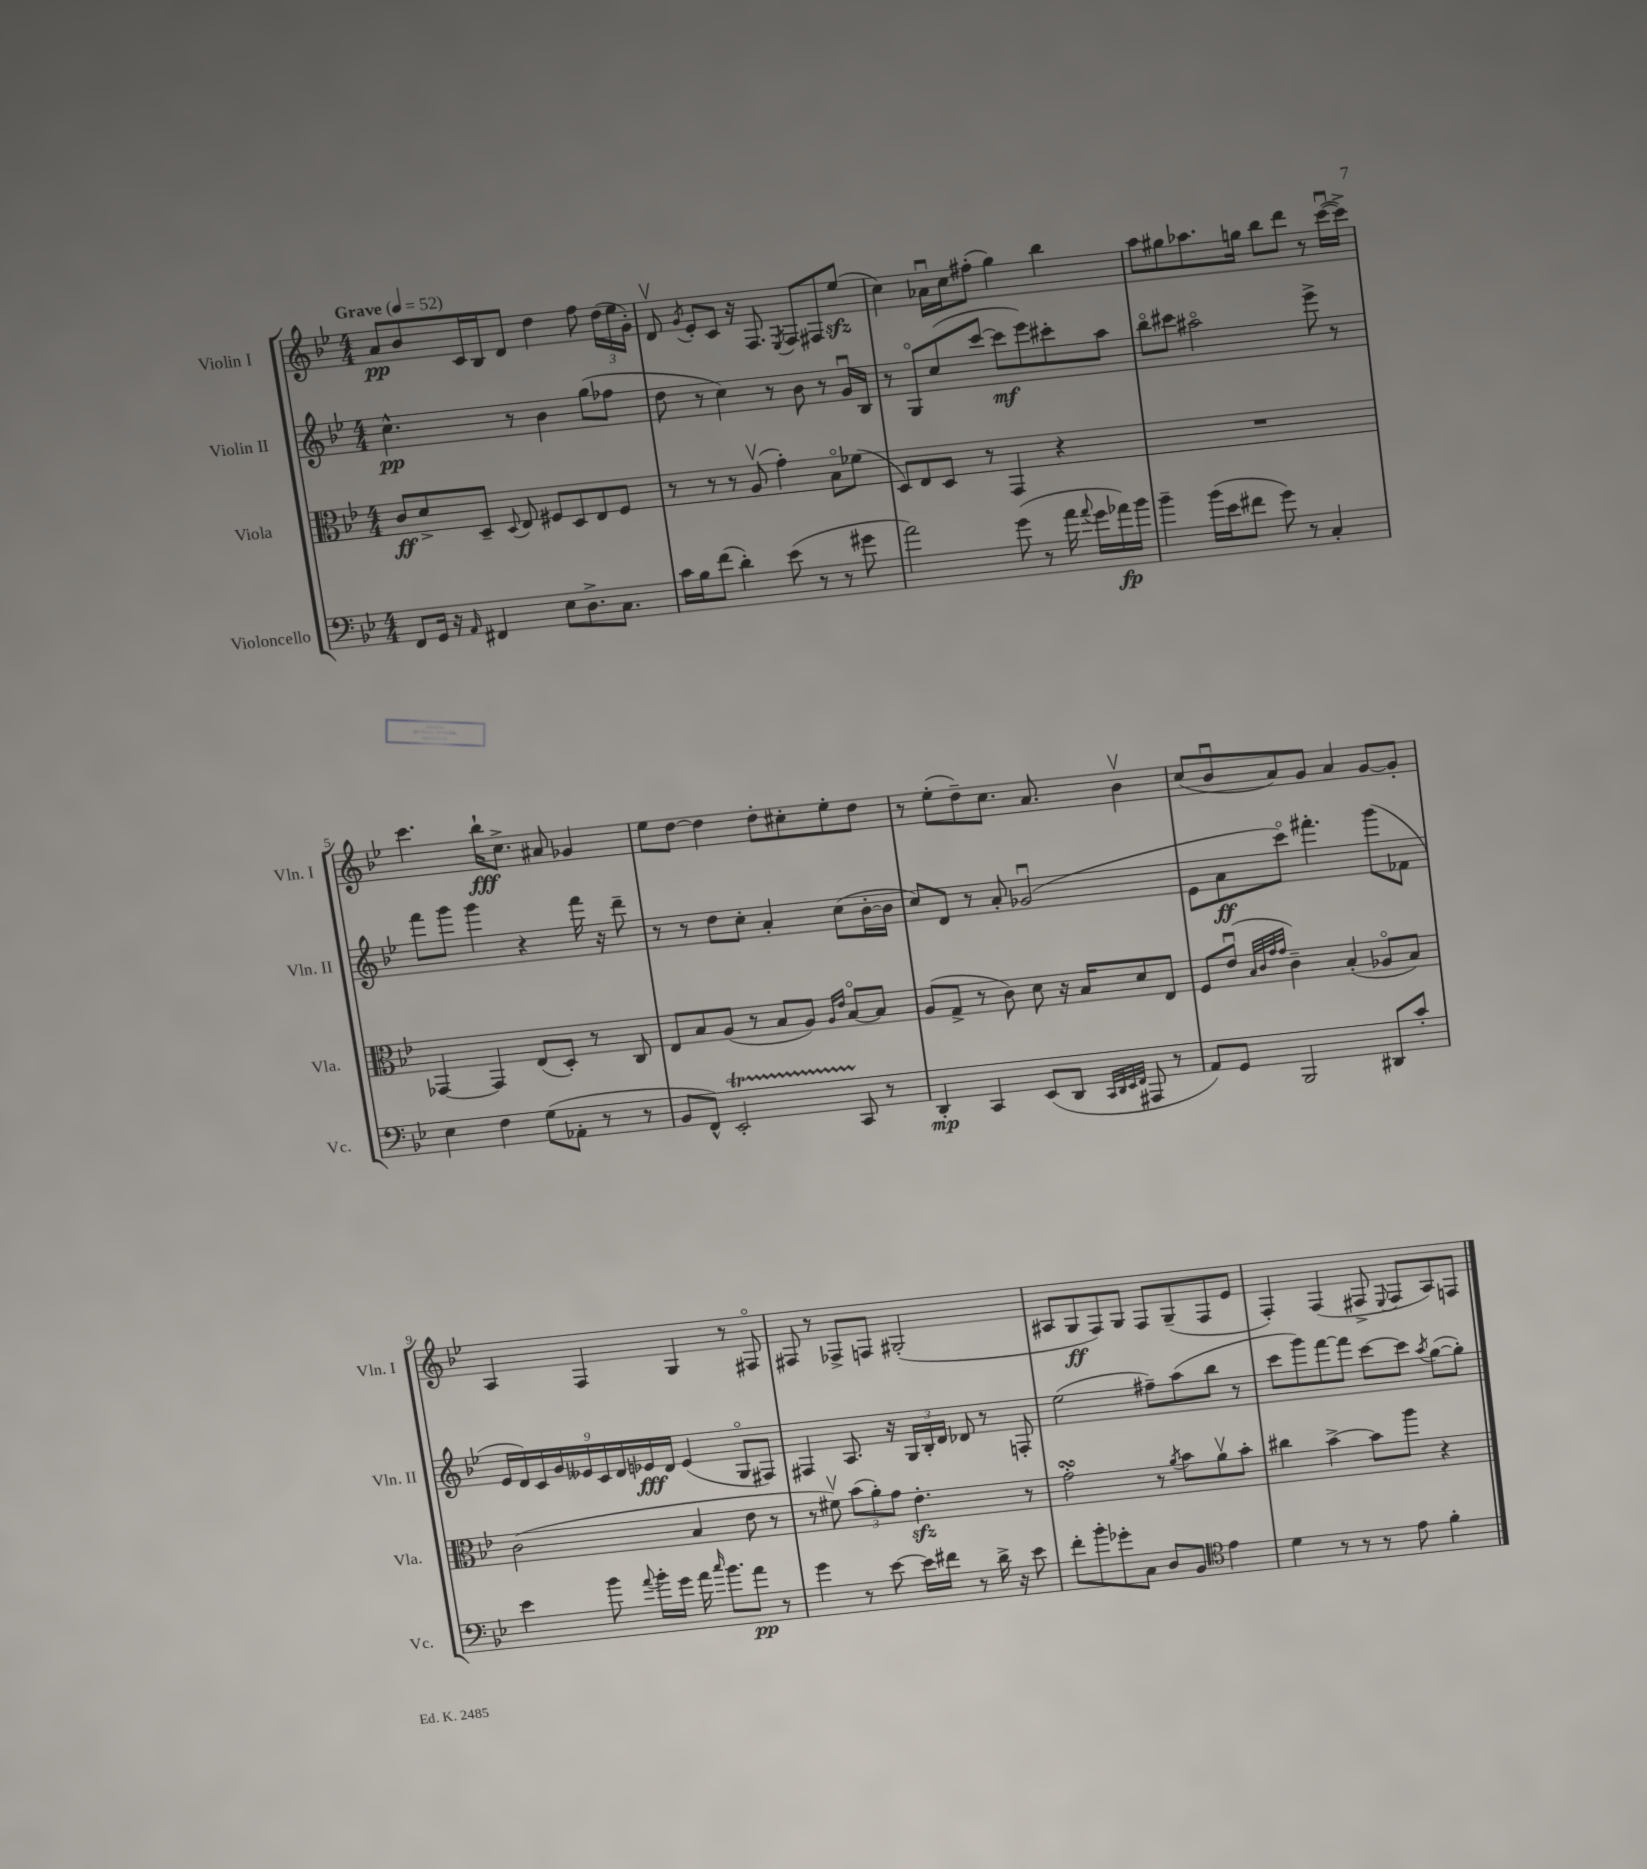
<<
\new StaffGroup <<
\new Staff = "s0" \with { instrumentName = "Violin I" shortInstrumentName = "Vln. I" } {
    \clef treble \key bes \major \numericTimeSignature \time 4/4 \tempo "Grave" 4 = 52
    \autoBeamOff a'8[\pp bes'8 c'16 bes16 d'8] d''4 f''8 \tuplet 3/2 { d''16[( ees''16 g'16]-.) } |
    d'8\upbow \acciaccatura { g'8 } ees'8[-. c'8] r16 f8. \acciaccatura { ees8 } f8[ fis8 ees''8]\sfz( |
    c''4) aes'16[\downbow c''16 fis''8]-.( g''4) bes''4 |
    a''8[ gis''8 aes''8. g''16] bes''8[ d'''8] r8 c'''16[~\downbow( c'''16]->) |
    c'''4. bes''16[-!\fff c''8.]-> ais'8 ges'4 |
    ees''8[ d''8]~ d''4 d''8[-. cis''8-. ees''8-. d''8] |
    r8 ees''8[-.( d''8--) c''8.] a'8. bes'4\upbow |
    c''8[( bes'8\downbow a'8) g'8] a'4 g'8[~ g'8]-. |
    a4 f4 g4 r8 fis8\flageolet |
    fis8 r8 fes8[-> f8] gis2-.( |
    ais8[ g8\ff f8) g8] f8[ g8--( f8 ees'8] |
    f4-.) f4( fis8-> \appoggiatura { ees8 } fis8[ a8) f8] \bar "|." |
}
\new Staff = "s1" \with { instrumentName = "Violin II" shortInstrumentName = "Vln. II" } {
    \clef treble \key bes \major \numericTimeSignature \time 4/4
    \autoBeamOff c''4.-^\pp r8 bes'4 g''8[( fes''8] |
    d''8 r8 c''4) r8 bes'8 r8 g'16[\downbow bes16] |
    r8 g8[\flageolet c''8( c'''8]~ c'''8[\mf ees'''8) cis'''8-. a''8] |
    bes''8[\flageolet cis'''8] ais''2\flageolet ees'''8-> r8 |
    f'''8[ g'''8] g'''4 r4 f'''16 r16 d'''8-- |
    r8 r8 d''8[ c''8]-. a'4-. c''8[( bes'16~-. bes'16] |
    c''8[) d'8] r8 a'8-. ges'2\downbow( |
    ees'8[ a'8\ff c'''8]\flageolet) fis'''4.-. g'''8[( fes'8] |
    \tuplet 9/8 { ees'16[ d'16) c'16 g'16 eeses'16 c'16 d'16 ees'16\fff d'16] } ees'4( g8[\flageolet fis8]) |
    fis4 a8. r16 \tuplet 3/2 { g16[ bes16-. d'16] } des'8 r8 f8-. |
    ees''2( fis''8[--) a''8( bes''8] r8 |
    c'''8[ g'''8) f'''8~ f'''8] c'''8[~ c'''8] \acciaccatura { a''8 } g''8[~( g''8]-.) \bar "|." |
}
\new Staff = "s2" \with { instrumentName = "Viola" shortInstrumentName = "Vla." } {
    \clef alto \key bes \major \numericTimeSignature \time 4/4
    \autoBeamOff c'8[\ff d'8-> d8]-- \appoggiatura { d8 } ees8 fis8[ d8 ees8 fis8] |
    r8 r8 r8 a8\upbow( g'4-.) bes8[\flageolet fes'8]( |
    d8[) ees8 d8] r8 g,4 r4 |
    R1 |
    ges,4~ ges,4 ees8[( d8]-.) r8 c8 |
    ees8[ bes8 a8]( r8 bes8[ a8]) \grace { a16[ ees'16] } bes8[~\flageolet bes8] |
    a8[( g8]-> r8 c'8) d'8 r16 bes16[ d'8 ees8] |
    f8[ ees'8]\downbow( \grace { bes32[ c'32 g'32 g'32] } c'4--) bes4-.( aes8[\flageolet bes8]) |
    c'2( bes4 ees'8 r8 |
    r8 fis'8\upbow) \tuplet 3/2 { bes'8[( a'8-.) g'8] } ees'4.-.\sfz r8 |
    g'2-.\turn r8 \acciaccatura { a'8 } bes'8[ a'8\upbow bes'8]-. |
    cis''4 bes'4~-> bes'8[ a''8] r4 \bar "|." |
}
\new Staff = "s3" \with { instrumentName = "Violoncello" shortInstrumentName = "Vc." } {
    \clef bass \key bes \major \numericTimeSignature \time 4/4
    \autoBeamOff f,8[ g,16] r16 \grace { a,16 } fis,4 ees8[ d8.-> c8.] |
    c'16[ bes16 f'8]( d'4-.) ees'8( r8 r8 gis'8 |
    a'2) g'8( r8 a'16 \appoggiatura { a'8 } g'16[ aes'16\fp) bes'16] |
    bes'4-- bes'16[( ees'16 fis'8] g'8) r8 c4-. |
    ees4 f4 g8[( aes,8]-. r8 r8 |
    bes,8[ f,8]-^) ees,2-.\startTrillSpan c,8\stopTrillSpan r8 |
    d,4-.\mp c,4 ees,8[( d,8] \grace { c,32[ d,32 ees,32 f,32] } ais,,8 r8 |
    a,8[) g,8] bes,,2 dis,8[ c'8]-. |
    ees'4 bes'8 \appoggiatura { a'8 } bes'16[-. g'16] a'16 \grace { c''16 } bes'8.[ a'8]\pp r8 |
    g'4 r8 ees'8~ ees'16[ fis'16] r8 d'16-> r16 ees'8 |
    f'8[-. bes'8-. ges'8-. c8] d8[ bes,8] \clef tenor ees'4 |
    d'4 r8 r8 r8 ees'8 f'4-. \bar "|." |
}
>>
>>
